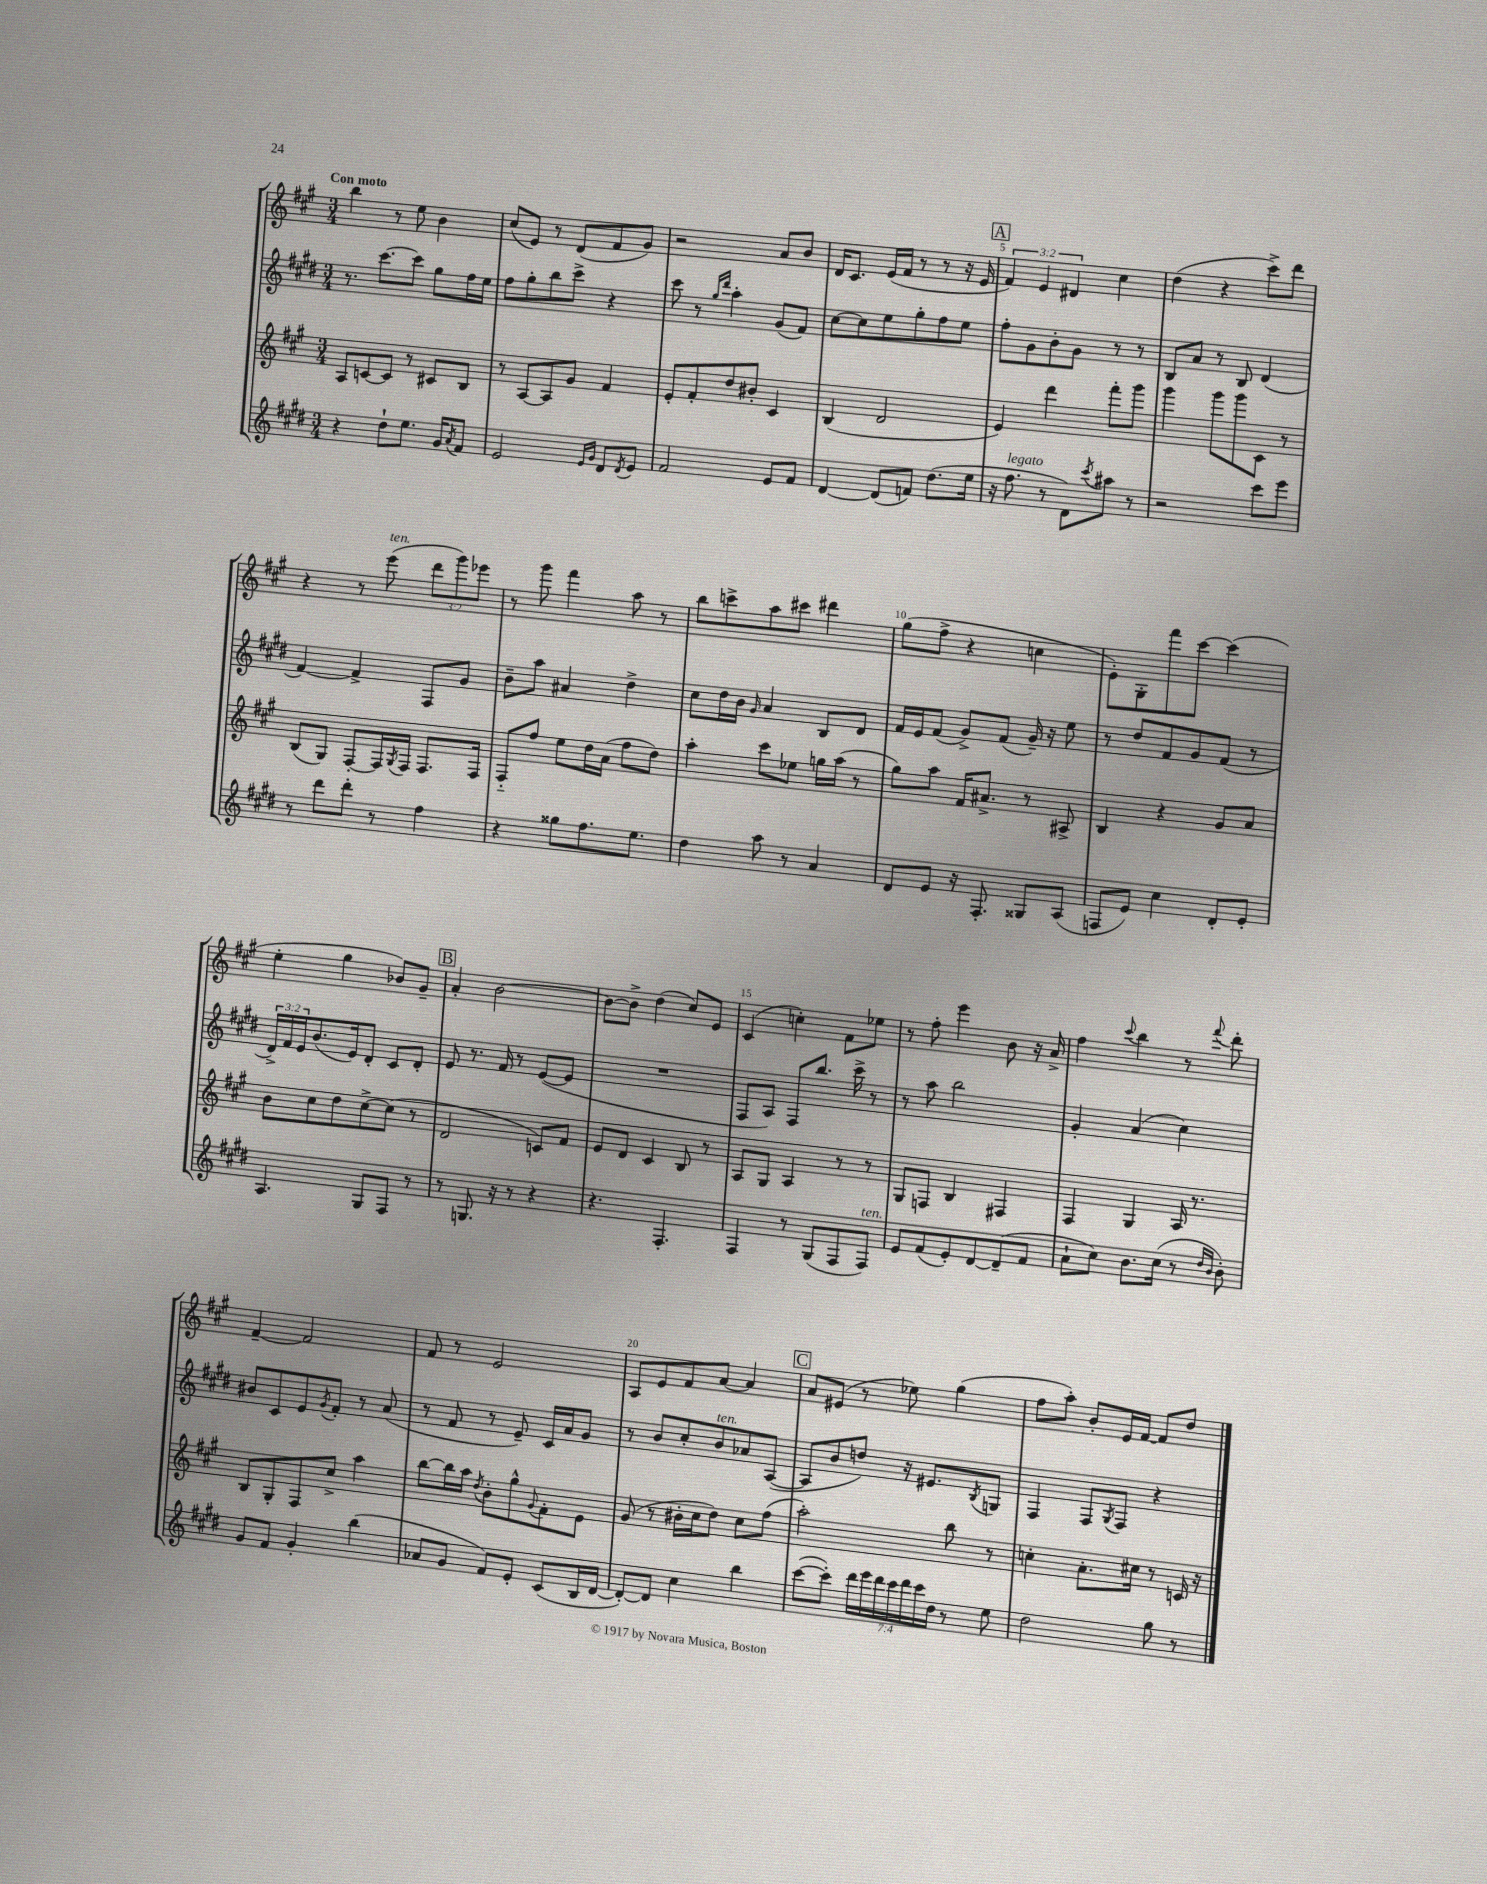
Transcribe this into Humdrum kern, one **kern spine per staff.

**kern	**kern	**kern	**kern
*staff4	*staff3	*staff2	*staff1
*clefG2	*clefG2	*clefG2	*clefG2
*k[f#c#g#d#]	*k[f#c#g#]	*k[f#c#g#d#]	*k[f#c#g#]
*M3/4	*M3/4	*M3/4	*M3/4
4r	8A	8.r	4bb
.	[8c	.	.
.	.	[8.ccc#	.
8dd#`	8c]	.	8r
8.ee	8r	8ccc#]	8ee
.	8c#	8gg#	4b
16g#	.	.	.
8qa	.	.	.
8f#	8B	16ff#	.
.	.	16ee	.
=	=	=	=
2e	8r	8ff#	(8cc#
.	[8A	8gg#'	8e)
.	8A]	8bb	8r
.	8g#	8ccc#^	(8d
16qqe	.	.	.
16qqg#	.	.	.
8d#	4f#	4r	8f#
8qd#	.	.	.
8e	.	.	8g#)
=	=	=	=
2f#	8e'	8ccc#	2r
.	8f#'	8r	.
.	.	16qqgg#	.
.	.	16qqddd#	.
.	8dd	4aa'	.
.	8b#'	.	.
8e	4c#	(8g#	8a
8f#	.	8f#)	8b
=	=	=	=
[4d#	(4B	[8cc#	16d
.	.	.	8.c#
.	.	8cc#]	.
(8d#]	2d	8ee	(16e
.	.	.	16f#
8f)	.	8gg#'	8r
(8.dd#	.	8ff#	8r
.	.	8ee	16r
16ee	.	.	16e
=	=	=	=
16r	4e)	8ff#'	6f#)
8.ff#	.	.	.
.	.	8g#	.
.	.	.	6e
8r	4ddd	8b'	.
.	.	.	6d#
8d#)	.	8g#	.
8qccc#	.	.	.
8aa#	8fff#'	8r	4cc#
8r	8ggg#	8r	.
=	=	=	=
2r	4ggg#	8B	(4dd
.	.	8a	.
.	8ggg#	8r	4r
.	8ggg#	8B	.
8ccc#	8c#	(4d#	8ccc#^)
8eee	8r	.	8ddd
=	=	=	=
8r	(8B	[4f#)	4r
8ddd#	8G#)	.	.
8ddd#'	[8F#'	4f#^]	8r
8r	16F#]	.	(8eee
.	8qG#	.	.
.	16F#	.	.
4ff#	8.F#	8F#	12ddd
.	.	.	12ggg#)
.	.	8g#	.
.	.	.	12eee-
.	16F#	.	.
=	=	=	=
4r	8F#'~	8b~	8r
.	8ff#	8aa	8ggg#
8gg##	8ee	4a#	4fff#
8.ff#	16dd	.	.
.	(16a	.	.
.	8ff#	4dd#^	8aa
8.ee	.	.	.
.	8dd)	.	8r
=	=	=	=
4dd#	4aa'	8cc#	8bb
.	.	16dd#	8ccc^
.	.	16b	.
.	.	16qqg#	.
8aa	8ccc#	4a	8aa
8r	8ee-	.	8ccc#
4a	16gg	8B	4ddd#
.	(16aa	.	.
.	8r	8d#	.
=	=	=	=
8d#	8gg#)	16f#	(8gg#
.	.	16e	.
8e	8aa	(8f#	8ff#^
16r	16f#	8g#^)	4r
8.F#'	8.a#^	.	.
.	.	(8f#	.
8G##	8r	16g#~)	4cc
.	.	16r	.
(8A	8A#^	8ee	.
=	=	=	=
8F	4B	8r	8e')
8e)	.	8dd#	8G#'
4cc#	4r	8f#	8fff#
.	.	8g#	[8ccc#
8d#'	8g#	(8f#	(4ccc#]
8e'	8a	8r	.
=	=	=	=
4.A	8b	24d#^)	4ee'
.	.	24f#	.
.	.	24e	.
.	8cc#	(8.b	.
.	8dd	.	4gg#
.	.	16e)	.
8G#	[8cc#^	8d#'	.
8F#	(8cc#]	8c#	8b-)
8r	8r	8d#'	8g#~
=	=	=	=
8r	2d	8e	4a'
8.G	.	8.r	.
.	.	.	[2b
16r	.	16f#	.
8r	.	8r	.
4r	8c)	([8e	.
.	8f#	8e]	.
=	=	=	=
4.r	8e	2.r	8b_
.	8d	.	8b^]
.	4c#	.	(4dd
4.F#'	.	.	.
.	8B	.	8cc#)
.	8r	.	8e
=	=	=	=
4F#	8A	8F#	(4c#
.	8G#	8A)	.
8r	4A	8F#	4cc')
(8G#	.	8.bb	.
8F#	8r	.	8f#
.	.	16ccc#^	.
8F#)	8r	8r	8ee-
=	=	=	=
8e	8G#	8r	8r
(8f#	8F	8aa	8ff#'
8e')	4B	2bb	4eee
[8d#	.	.	.
(8d#~]	4F#	.	8b
8f#	.	.	16r
.	.	.	16a^
=	=	=	=
8a`	4F#	4g#'	4ff#
8cc#)	.	.	.
.	.	.	8qqccc#
8.b	4G#	(4a	4bb
(16cc#	.	.	.
8r	16A	4cc#)	8r
.	8.r	.	.
16qqdd#	.	.	.
16qqb	.	.	8qqfff#
8b')	.	.	8ddd'
=	=	=	=
8g#	8B	8b#	[4f#~
8f#	8G#'	8c#	.
4g#'	8F#	8e	2f#]
.	.	8qg#	.
.	8cc#^	8f#'	.
(4bb	4aa	8r	.
.	.	(8a	.
=	=	=	=
8a-	[8bb	8r	8f#
8g#	16bb]	8f#	8r
.	16aa	.	.
.	8qdd	.	.
8f#)	8b'	8r	2e
8e'	8gg#^^	8e~)	.
.	8qqg#	.	.
(8c#	8f#'	16c#	.
.	.	16a	.
16B	8e	8g#	.
[16d#	.	.	.
=	=	=	=
8d#'_)	(8g#	8r	8A
8d#]	8r	8b	8e
4cc#	16b#'	8cc#'	8f#
.	16cc#	.	.
.	8dd)	8b	[8a
4bb	8cc#	8a-	4a]
.	(8ff#	([8A	.
=	=	=	=
([8ccc#	2aa')	8A]	8a
8ccc#'])	.	8b	(8e#
28ddd#	.	8dd)	8r
28eee	.	.	.
28ddd#	.	.	.
28ccc#	.	.	.
.	.	16r	8ee-)
28ddd#	.	.	.
28ccc#	.	.	.
.	.	8.e#	.
28dd#	.	.	.
8r	8bb	.	(4gg#
.	.	8qB	.
8ee	8r	8G	.
=	=	=	=
2dd#	4cc'	4F#	8ff#
.	.	.	8aa')
.	8.a'	8F#	8b'
.	.	8qG#	.
.	.	8F#	16e
.	16cc#	.	[16f#
8gg#	8r	4r	8f#]
8r	16c	.	8dd
.	16r	.	.
==	==	==	==
*-	*-	*-	*-
